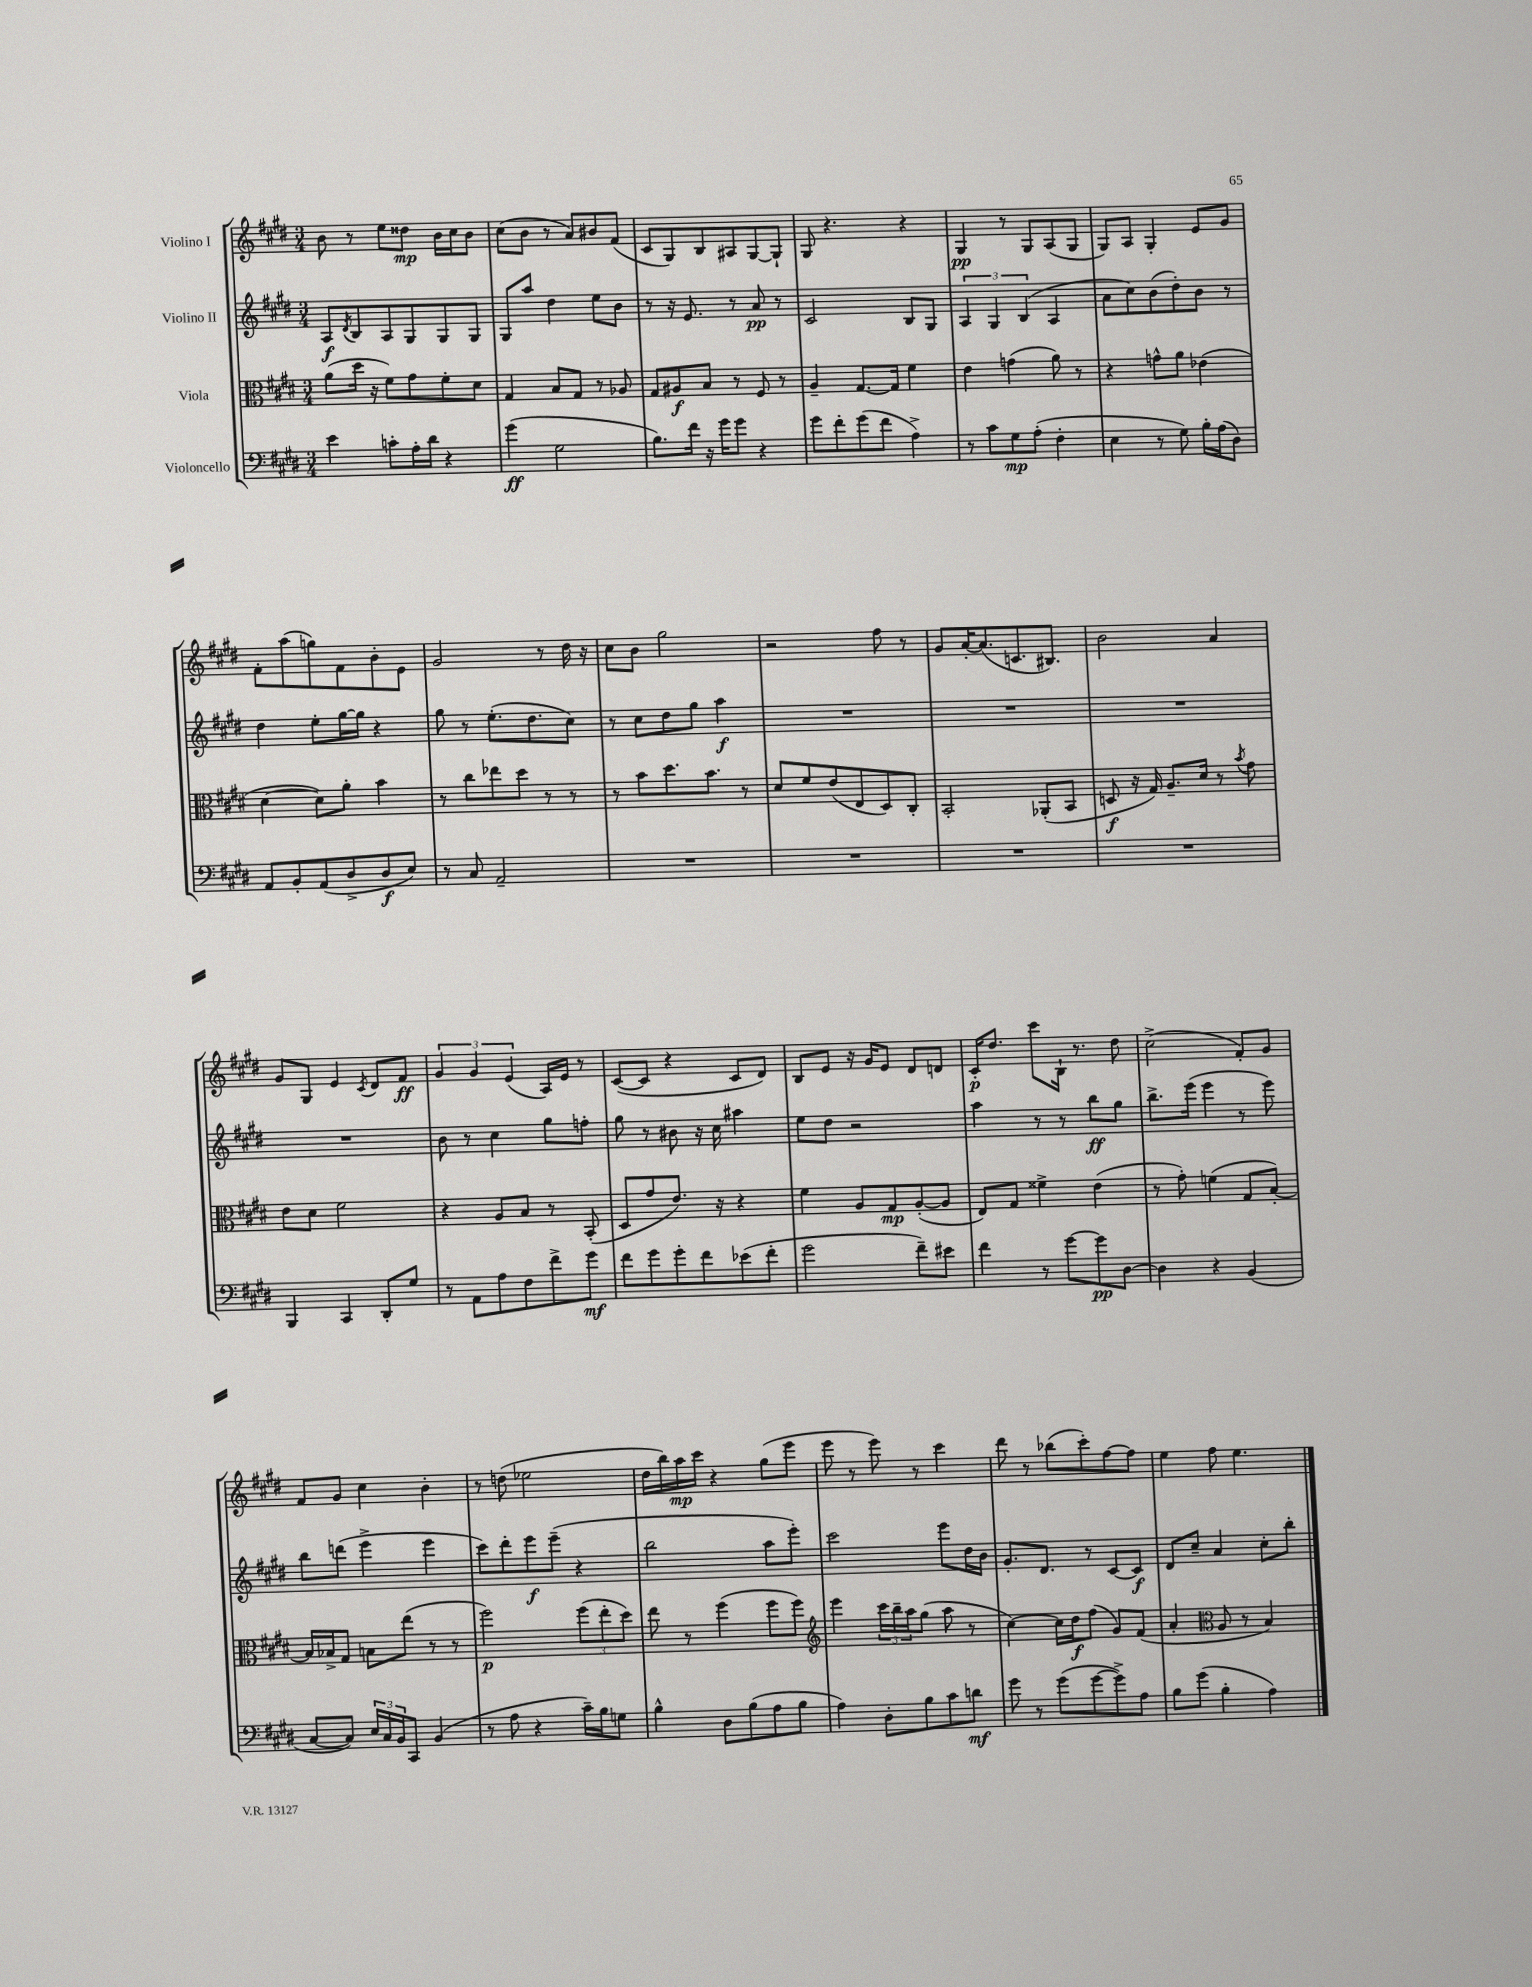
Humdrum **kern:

**kern	**dynam	**kern	**dynam	**kern	**dynam	**kern	**dynam
*part4	*part4	*part3	*part3	*part2	*part2	*part1	*part1
*staff4	*staff4	*staff3	*staff3	*staff2	*staff2	*staff1	*staff1
*I"Violoncello	*	*I"Viola	*	*I"Violino II	*	*I"Violino I	*
*clefF4	*	*clefC3	*	*clefG2	*	*clefG2	*
*k[f#c#g#d#]	*	*k[f#c#g#d#]	*	*k[f#c#g#d#]	*	*k[f#c#g#d#]	*
*M3/4	*	*M3/4	*	*M3/4	*	*M3/4	*
=32	=32	=32	=32	=32	=32	=32	=32
4e\	.	(8a\L	.	8A/L	f	8b\	.
.	.	.	.	8qd#/	.	.	.
.	.	16dd#\Jk	.	8B/	.	8r	.
.	.	16r	.	.	.	.	.
8cn'\L	.	8f#\L)	.	8A/	.	8ee\L	.
16A'\L	.	8g#\	.	8G#/	.	8dd##X\J	mp
16d#\JJ	.	.	.	.	.	.	.
4r	.	8f#'\	.	8G#/	.	16b\LL	.
.	.	.	.	.	.	16cc#\J	.
.	.	8d#\J	.	8G#/J	.	8b\J	.
=33	=33	=33	=33	=33	=33	=33	=33
(4g#\	ff	4G#/	.	8G#/L	.	(8cc#\L	.
.	.	.	.	8aa/J	.	8b\J	.
2G#\	.	8B/L	.	4dd#\	.	8r	.
.	.	8G#/J	.	.	.	8a/L)	.
.	.	8r	.	8ee\L	.	8b#X/	.
.	.	8A-X/	.	8b\J	.	(8f#/J	.
=34	=34	=34	=34	=34	=34	=34	=34
8.B\L)	.	8G#/L	.	8r	.	8c#/L	.
.	.	8A#X/	f	16r	.	8G#/)	.
16f#\Jk	.	.	.	8.e/	.	.	.
16r	.	8B/J	.	.	.	8B/	.
16g#\KL	.	.	.	.	.	.	.
8g#\J	.	8r	.	8r	.	8A#X/	.
4r	.	8F#/	.	8a/	pp	[8G#/	.
.	.	8r	.	8r	.	8G#`/J]	.
=35	=35	=35	=35	=35	=35	=35	=35
8g#\L	.	4A~/	.	2c#/	.	8G#/	.
8f#'\	.	.	.	.	.	4.r	.
(8g#\	.	[8.G#/L	.	.	.	.	.
8f#\J	.	.	.	.	.	.	.
.	.	16G#/Jk]	.	.	.	.	.
4A^\)	.	4f#\	.	8B/L	.	4r	.
.	.	.	.	8G#/J	.	.	.
=36	=36	=36	=36	=36	=36	=36	=36
8r	.	4e\	.	6A/	.	4G#/	pp
8c#\L	.	.	.	.	.	.	.
.	.	.	.	6G#/	.	.	.
8G#\	mp	(4gn\	.	.	.	8r	.
.	.	.	.	(6B/	.	.	.
(8A'\J	.	.	.	.	.	8G#/L	.
4F#'\	.	8a\)	.	4A/	.	(8A/	.
.	.	8r	.	.	.	8G#/J	.
=37	=37	=37	=37	=37	=37	=37	=37
4E\	.	4r	.	8a\L	.	8G#/L)	.
.	.	.	.	8cc#\)	.	8A/J	.
8r	.	8gn^^\L	.	(8b\	.	4G#'/	.
8G#\)	.	8a\J	.	8dd#'\)	.	.	.
16B'\LL	.	(4e-X\	.	8b\J	.	8e/L	.
(16A\J	.	.	.	.	.	.	.
8D#\J)	.	.	.	8r	.	8g#/J	.
!!LO:LB:g=z
=38	=38	=38	=38	=38	=38	=38	=38
8AA/L	.	[4d#\	.	4dd#\	.	8f#'\L	.
8BB'/	.	.	.	.	.	(8aa\	.
(8AA/	.	8d#\L])	.	8ee'\L	.	8ggn\)	.
8D#^/	.	8a'\J	.	[16gg#\L	.	8f#\	.
.	.	.	.	16gg#\JJ]	.	.	.
8D#/	f	4b\	.	4r	.	8b'\	.
8E/J)	.	.	.	.	.	8e\J	.
=39	=39	=39	=39	=39	=39	=39	=39
8r	.	8r	.	8gg#\	.	2g#/	.
8C#/	.	8cc#\L	.	8r	.	.	.
2AA~/	.	8ee-X\	.	(8.ee'\L	.	.	.
.	.	8dd#\J	.	.	.	.	.
.	.	.	.	8.dd#\	.	.	.
.	.	8r	.	.	.	8r	.
.	.	8r	.	8cc#\J)	.	16dd#\	.
.	.	.	.	.	.	16r	.
=40	=40	=40	=40	=40	=40	=40	=40
2.r	.	8r	.	8r	.	8cc#\L	.
.	.	8b\L	.	8cc#\L	.	8b\J	.
.	.	8.dd#\	.	8dd#\	.	2gg#\	.
.	.	.	.	8gg#\J	.	.	.
.	.	8.b\J	.	.	.	.	.
.	.	.	.	4aa\	f	.	.
.	.	8r	.	.	.	.	.
=41	=41	=41	=41	=41	=41	=41	=41
2.r	.	8d#/L	.	2.r	.	2r	.
.	.	8f#/	.	.	.	.	.
.	.	(8e/	.	.	.	.	.
.	.	8E/	.	.	.	.	.
.	.	8D#/)	.	.	.	8ff#\	.
.	.	8C#'/J	.	.	.	8r	.
=42	=42	=42	=42	=42	=42	=42	=42
2.r	.	2BB'/	.	2.r	.	8g#/L	.
.	.	.	.	.	.	[16a'/K	.
.	.	.	.	.	.	(8.a/]	.
.	.	.	.	.	.	8.cn/	.
.	.	(8AA-X'/L	.	.	.	.	.
.	.	.	.	.	.	8.B#X/J)	.
.	.	8BB/J	.	.	.	.	.
=43	=43	=43	=43	=43	=43	=43	=43
2.r	.	8Dn/	f	2.r	.	2b\	.
.	.	16r	.	.	.	.	.
.	.	16G#/)	.	.	.	.	.
.	.	8.A~/L	.	.	.	.	.
.	.	16d#/Jk	.	.	.	.	.
.	.	8r	.	.	.	4a/	.
.	.	8qb/	.	.	.	.	.
.	.	8g#\	.	.	.	.	.
!!LO:LB:g=z
=44	=44	=44	=44	=44	=44	=44	=44
4BBB/	.	8e\L	.	2.r	.	8g#/L	.
.	.	8d#\J	.	.	.	8G#/J	.
4CC#/	.	2f#\	.	.	.	4e/	.
.	.	.	.	.	.	8qc#/	.
8DD#'/L	.	.	.	.	.	8d#/L	.
8G#/J	.	.	.	.	.	8f#/J	ff
=45	=45	=45	=45	=45	=45	=45	=45
8r	.	4r	.	8b\	.	6g#/	.
8AA\L	.	.	.	8r	.	.	.
.	.	.	.	.	.	6g#/	.
8A\	.	8A/L	.	4cc#\	.	.	.
.	.	.	.	.	.	(6e/	.
8F#\	.	8B/J	.	.	.	.	.
8f#^\	.	8r	.	8gg#\L	.	16A/LL)	.
.	.	.	.	.	.	16e/JJ	.
8g#\J	mf	(8BB'/	.	8ffn'\J	.	8r	.
=46	=46	=46	=46	=46	=46	=46	=46
8f#\L	.	8D#/L	.	8gg#\	.	([8c#/L	.
8g#\	.	8g#/	.	8r	.	8c#/J]	.
8g#'\	.	8.e/J)	.	8b#X\	.	4r	.
8f#\	.	.	.	16r	.	.	.
.	.	16r	.	16cc#\	.	.	.
(8e-X\	.	4r	.	4aa#X\	.	8c#/L	.
8f#'\J	.	.	.	.	.	8d#/J)	.
=47	=47	=47	=47	=47	=47	=47	=47
2g#\	.	4f#\	.	8ee\L	.	8B/L	.
.	.	.	.	8dd#\J	.	8e/J	.
.	.	8A/L	.	2r	.	16r	.
.	.	.	.	.	.	16g#/KL	.
.	.	8G#/	mp	.	.	8e/J	.
8f#~\L)	.	([8A'/	.	.	.	8d#/L	.
8e#X\J	.	8A/J]	.	.	.	8dn/J	.
=48	=48	=48	=48	=48	=48	=48	=48
4f#\	.	8E/L)	.	4aa\	.	16c#'/KL	p
.	.	.	.	.	.	8.dd#/J	.
.	.	8G#/J	.	.	.	.	.
8r	.	4f##X^\	.	8r	.	8ccc#\L	.
[8g#\L	.	.	.	8r	.	16B`\Jk	.
.	.	.	.	.	.	8.r	.
8g#\]	pp	(4e\	.	8bb\L	ff	.	.
[8D#\J	.	.	.	8gg#\J	.	8dd#\	.
=49	=49	=49	=49	=49	=49	=49	=49
4D#\]	.	8r	.	8.bb^\L	.	(2cc#^\	.
.	.	8g#'\)	.	.	.	.	.
.	.	.	.	(16eee\Jk	.	.	.
4r	.	(4fn\	.	4eee\	.	.	.
(4BB/	.	8G#/L	.	8r	.	8f#'/L)	.
.	.	[8B'/J)	.	8eee\)	.	8g#/J	.
!!LO:LB:g=z
=50	=50	=50	=50	=50	=50	=50	=50
[8C#/L	.	16B/LL]	.	8bb\L	.	8f#/L	.
.	.	16B-X^/J	.	.	.	.	.
8C#/J])	.	8G#/J	.	(8dddn\J	.	8g#/J	.
24E/LL	.	8Bn\L	.	4eee^\	.	4cc#\	.
24C#/	.	.	.	.	.	.	.
24BB/J	.	.	.	.	.	.	.
8CC#/J	.	(8ee\J	.	.	.	.	.
(4BB/	.	8r	.	4eee\	.	4b'\	.
.	.	8r	.	.	.	.	.
=51	=51	=51	=51	=51	=51	=51	=51
8r	.	2ff#\)	p	8ccc#\L)	.	8r	.
8A\	.	.	.	8ddd#'\	.	(8ddn\	.
4r	.	.	.	8eee\	f	2ee-X\	.
.	.	.	.	(8eee~\J	.	.	.
16c#~\LL)	.	(12ff#\L	.	4r	.	.	.
16B\J	.	.	.	.	.	.	.
.	.	12ee'\	.	.	.	.	.
8Gn\J	.	.	.	.	.	.	.
.	.	12dd#\J)	.	.	.	.	.
=52	=52	=52	=52	=52	=52	=52	=52
4B^^\	.	8ee\	.	2bb\	.	16dd#\LL	.
.	.	.	.	.	.	16bb\)	.
.	.	8r	.	.	.	16aa\	mp
.	.	.	.	.	.	16ccc#\JJ	.
8D#\L	.	(4ff#\	.	.	.	4r	.
(8B\	.	.	.	.	.	.	.
8A\	.	8ff#\L	.	8aa\L	.	(8gg#\L	.
8B\J	.	8ff#\J)	.	8eee'\J)	.	8eee\J	.
=53	=53	=53	=53	=53	=53	=53	=53
*	*	*clefG2	*	*	*	*	*
4A\)	.	4eee\	.	2ccc#\	.	8eee\	.
.	.	.	.	.	.	8r	.
8D#'\L	.	24ccc#\LL	.	.	.	8eee\)	.
.	.	24bb~\	.	.	.	.	.
.	.	24aa\J	.	.	.	.	.
8B\	.	(8gg#\J	.	.	.	8r	.
8c#\	.	8aa\	.	8eee\L	.	4ccc#\	.
8dn\J	mf	8r	.	16dd#\L	.	.	.
.	.	.	.	16b\JJ	.	.	.
=54	=54	=54	=54	=54	=54	=54	=54
8g#\	.	[4cc#\)	.	8.g#'/L	.	8ddd#\	.
8r	.	.	.	.	.	8r	.
.	.	.	.	8.d#/J	.	.	.
(8g#\L	.	16cc#\LL]	.	.	.	(8bb-X\L	.
.	.	16dd#\J	f	.	.	.	.
[8g#\	.	(8ff#\J	.	8r	.	8ccc#'\)	.
8g#^\])	.	8g#/L)	.	[8c#/L	.	[8ff#\	.
8A\J	.	(8f#/J	.	8c#/J]	f	8ff#\J]	.
=55	=55	=55	=55	=55	=55	=55	=55
8B\L	.	4a'/	.	8d#/L	.	4ee\	.
(8g#\J	.	.	.	8cc#~/J	.	.	.
*	*	*clefC3	*	*	*	*	*
4B'\	.	8A/	.	4a/	.	8ff#\	.
.	.	8r	.	.	.	4.ee\	.
4A\)	.	4B/)	.	8cc#'\L	.	.	.
.	.	.	.	8bb'\J	.	.	.
==	==	==	==	==	==	==	==
*-	*-	*-	*-	*-	*-	*-	*-
